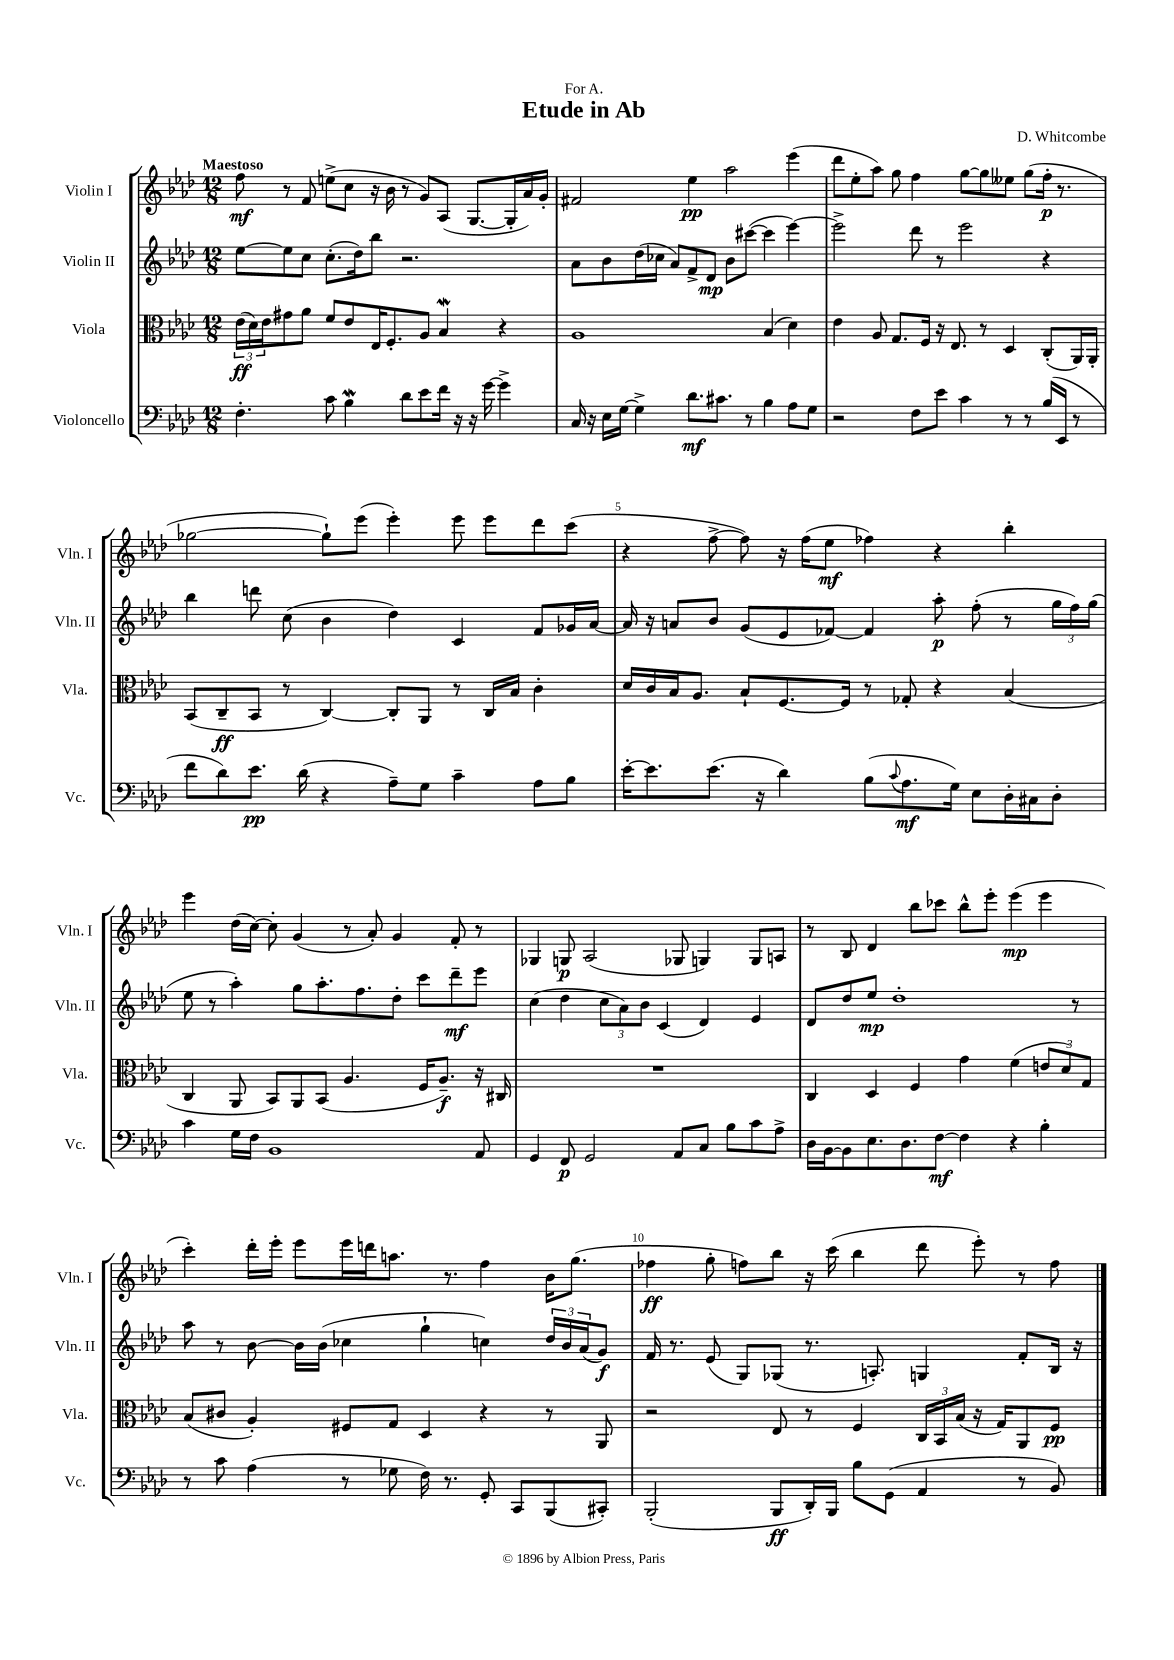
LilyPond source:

\header { title = "Etude in Ab" composer = "D. Whitcombe" dedication = "For A." }
<<
\new StaffGroup <<
\new Staff = "s0" \with { instrumentName = "Violin I" shortInstrumentName = "Vln. I" } {
    \clef treble \key aes \major \numericTimeSignature \time 12/8 \tempo "Maestoso"
    f''8\mf r8 f'8 e''8->( c''8 r16 bes'16 r8 g'8) aes8( g8.~ g16-. aes'16) g'16-. |
    fis'2 ees''4\pp aes''2 ees'''4( |
    des'''8 ees''8-. aes''8) g''8 f''4 g''8~ g''8 eeses''8 g''8( f''16-.\p r8. |
    ges''2~ ges''8-!) ees'''8( ees'''4-.) ees'''8 ees'''8 des'''8 c'''8( |
    r4 f''8~-> f''8) r16 f''16( ees''8\mf fes''4) r4 bes''4-. |
    ees'''4 des''16( c''16~) c''8-. g'4( r8 aes'8-.) g'4 f'8-. r8 |
    ges4 g8\p aes2( ges8 g4) g8 a8 |
    r8 bes8 des'4 bes''8 ces'''8 bes''8-^ ees'''8-. ees'''4\mp( ees'''4 |
    c'''4-.) des'''16-. ees'''16-. ees'''8 ees'''16 d'''16 a''8. r8. f''4 bes'16 g''8.( |
    fes''4\ff g''8-. f''8) bes''8 r16 c'''16( bes''4 des'''8 ees'''8-.) r8 f''8 \bar "|." |
}
\new Staff = "s1" \with { instrumentName = "Violin II" shortInstrumentName = "Vln. II" } {
    \clef treble \key aes \major \numericTimeSignature \time 12/8
    ees''8~ ees''8 c''8 c''8.-.( des''16) bes''8 r2. |
    aes'8 bes'8 des''16( ces''16 aes'8) f'8-> des'8\mp bes'8 cis'''8~( cis'''4 ees'''4~) |
    ees'''2-> des'''8 r8 ees'''2 r4 |
    bes''4 d'''8 c''8( bes'4 des''4) c'4 f'8 ges'16 aes'16~ |
    aes'16 r16 a'8 bes'8 g'8( ees'8 fes'8~) fes'4 aes''8-.\p f''8-.( r8 \tuplet 3/2 { g''16 f''16) g''16( } |
    ees''8 r8 aes''4-.) g''8 aes''8.-. f''8. des''8-. c'''8 des'''8--\mf ees'''8 |
    c''4( des''4 \tuplet 3/2 { c''8 aes'8) bes'8 } c'4( des'4) ees'4 |
    des'8 des''8 ees''8\mp des''1-. r8 |
    aes''8 r8 bes'8~ bes'16 bes'16( ces''4 g''4-! c''4) \tuplet 3/2 { des''16 bes'16 aes'16( } g'8\f) |
    f'16 r8. ees'8( g8) ges8( r8. a8.-.) g4 f'8-. bes16 r16 \bar "|." |
}
\new Staff = "s2" \with { instrumentName = "Viola" shortInstrumentName = "Vla." } {
    \clef alto \key aes \major \numericTimeSignature \time 12/8
    \tuplet 3/2 { ees'16\ff( des'16) ees'16 } gis'8 aes'8 f'8 ees'8 ees16 f8.-. aes8 bes4\mordent r4 |
    aes1 bes4( des'4) |
    ees'4 aes8 g8. f16 r16 ees8. r8 des4 c8-.( aes,16) aes,16-. |
    bes,8( c8--\ff bes,8 r8 c4~) c8-. aes,8 r8 c16 bes16 c'4-. |
    des'16 c'16 bes16 aes8. bes8-! f8.~ f16 r8 ges8-. r4 bes4( |
    c4 aes,8 bes,8) aes,8 bes,8( aes4. f16 aes8.--\f) r16 cis16 |
    R1. |
    c4 des4 f4 g'4 f'4( \tuplet 3/2 { e'8 des'8) g8 } |
    bes8( cis'8 aes4-.) fis8 g8 des4 r4 r8 aes,8 |
    r2 ees8 r8 f4 \tuplet 3/2 { c16 bes,16 bes16( } r16 g16) aes,8 f8\pp \bar "|." |
}
\new Staff = "s3" \with { instrumentName = "Violoncello" shortInstrumentName = "Vc." } {
    \clef bass \key aes \major \numericTimeSignature \time 12/8
    f4.-. c'8 bes4\mordent des'8 ees'8 f'16 r16 r16 g'16~ g'4-> |
    c16 r16 ees16 g16~ g4-> des'8.\mf cis'8. r8 bes4 aes8 g8 |
    r2 f8 ees'8 c'4 r8 r8 bes16( ees,16 r8 |
    f'8 des'8) ees'8.\pp des'16( r4 aes8--) g8 c'4-- aes8 bes8 |
    ees'16~-. ees'8. ees'8.( r16 des'4) bes8( \appoggiatura { c'8 } aes8.\mf g16) ees8 des16-. cis16 des8-. |
    c'4 g16 f16 bes,1 aes,8 |
    g,4 f,8\p g,2 aes,8 c8 bes8 c'8 aes8-> |
    des16 bes,16~ bes,8 ees8. des8. f8~\mf f4 r4 bes4-. |
    r8 c'8 aes4( r8 ges8 f16) r8. g,8-. c,8 bes,,8( cis,8-.) |
    bes,,2-.( bes,,8\ff des,16-.) bes,,16 bes8 g,8( aes,4 r8 bes,8) \bar "|." |
}
>>
>>
\layout { \context { \Score \override BarNumber.break-visibility = ##(#f #t #t) barNumberVisibility = #(every-nth-bar-number-visible 5) } }
